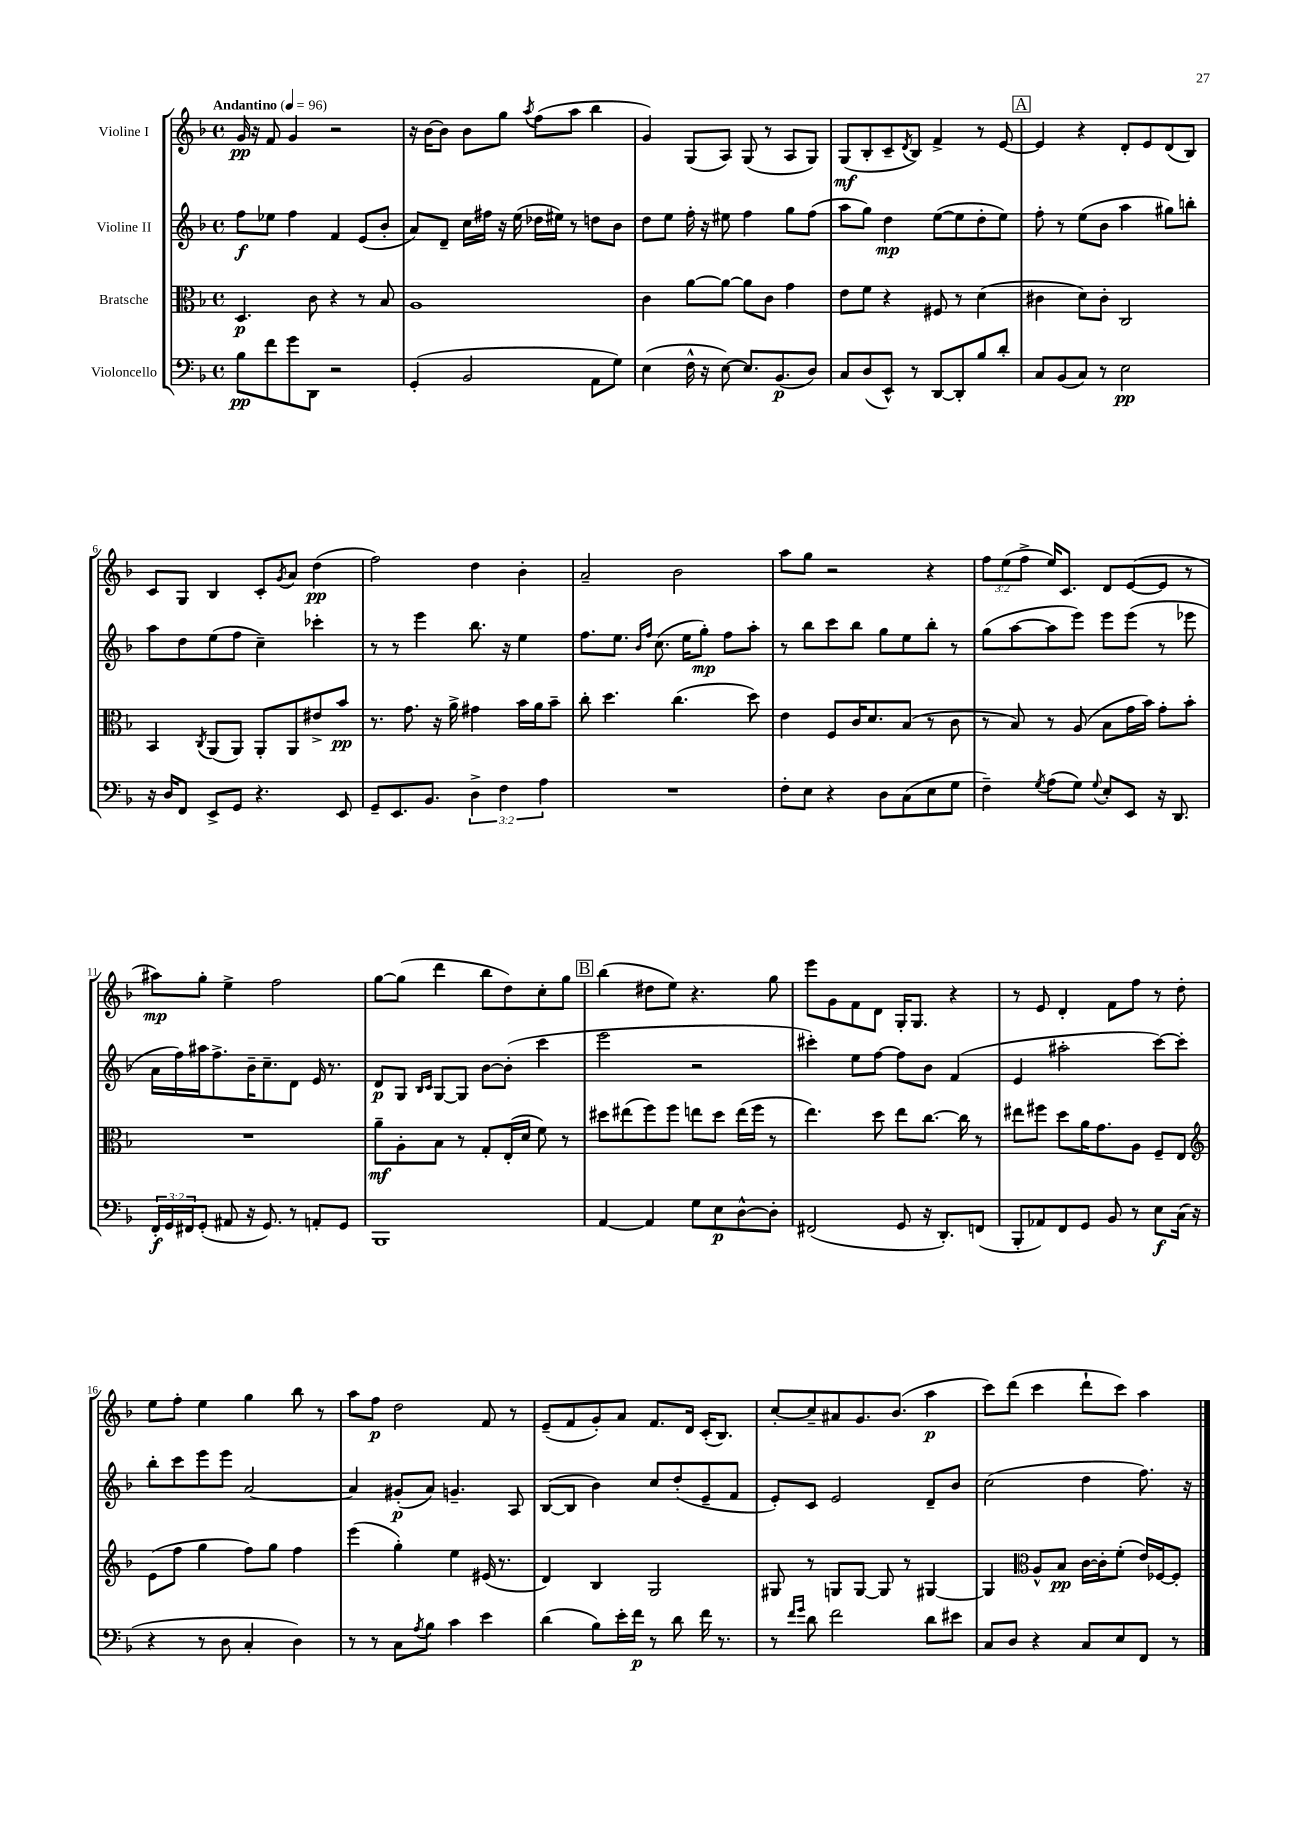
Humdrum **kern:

**kern	**kern	**kern	**kern
*staff4	*staff3	*staff2	*staff1
*clefF4	*clefC3	*clefG2	*clefG2
*k[b-]	*k[b-]	*k[b-]	*k[b-]
*M4/4	*M4/4	*M4/4	*M4/4
*met(c)	*met(c)	*met(c)	*met(c)
*MM96	*MM96	*MM96	*MM96
8B-\L	4.D/	8ff\L	16g/
.	.	.	16r
8f\	.	8ee-\J	8f/
8g\	.	4ff\	4g/
8DD\J	8c\	.	.
2r	4r	4f/	2r
.	8r	(8e/L	.
.	8B-/	8b-'/J	.
=	=	=	=
(4GG'/	1A	8a/L)	16r
.	.	.	[16b-\LK
.	.	8d~/J	8b-\]J
2BB-/	.	16cc\LL	8b-\L
.	.	16ff#\JJ	.
.	.	16r	8gg\J
.	.	(16ee\	.
.	.	.	8qaa/
.	.	16dd-\LL	(8ff\L
.	.	16ee#\JJ)	.
.	.	8r	8aa\J
8AA\L	.	8dd\L	4bb-\
8G\J)	.	8b-\J	.
=	=	=	=
(4E\	4c\	8dd\L	4g/)
.	.	8ee\J	.
16F^^\	[8a\L	16ff'\	(8G/L
16r	.	16r	.
[8E\)	8a\_J	8ee#\	8A/J)
8.E/]L	8a\]L	4ff\	(8G/
.	8c\J	.	8r
(8.BB-/	.	.	.
.	4g\	8gg\L	8A/L
8D/J)	.	(8ff\J	8G/J)
=	=	=	=
8C/L	8e\L	8aa\L	(8G/L
(8D/	8f\J	8gg\J)	8B-'/
8EE^^/J)	4r	4dd\	8c~/
.	.	.	8qd/
8r	.	.	8B-/J)
[8DD/L	8F#/	([8ee\L	4f^/
8DD'/]	8r	8ee\]	.
8B-/	(4d\	8dd'\	8r
8d'/J	.	8ee\J)	[8e/
=	=	=	=
8C/L	4c#\	8ff'\	4e/]
(8BB-/	.	8r	.
8C/J)	8d\L)	(8ee\L	4r
8r	8c#'\J	8b-\J	.
2E\	2C/	4aa\	8d'/L
.	.	.	8e/
.	.	8gg#\L)	(8d/
.	.	8bb'\J	8B-/J)
=	=	=	=
16r	4BB-/	8aa\L	8c/L
16D/LK	.	.	.
8FF/J	.	8dd\	8G/J
.	8qC/	.	.
8EE^/L	(8AA/L	(8ee\	4B-/
8GG/J	8AA/J)	8ff\J	.
4.r	8AA'/L	4cc~\)	8c'/L
.	.	.	8qg/
.	8AA/	.	8a/J
.	8e#^/	4ccc-'\	(4dd\
8EE/	8b-/J	.	.
=	=	=	=
8GG~/L	8.r	8r	2ff\)
8.EE/	.	8r	.
.	8.g\	.	.
.	.	4eee\	.
8.BB-/J	.	.	.
.	16r	.	.
.	16a^\	.	.
6D^\	4g#\	8.bb-\	4dd\
6F\	.	.	.
.	.	16r	.
.	16b-\LL	4ee\	4b-'\
.	16a\J	.	.
6A\	.	.	.
.	8b-~\J	.	.
=	=	=	=
1r	8cc'\	8.ff\L	2a~/
.	4.dd\	.	.
.	.	8.ee\J	.
.	.	16qqb-/LL	.
.	.	16qqff/JJ	.
.	.	(8.cc\	.
.	(4.cc\	.	2b-\
.	.	16ee\LK	.
.	.	8gg'\J)	.
.	.	8ff\L	.
.	8dd\)	8aa'\J	.
=	=	=	=
8F'\L	4e\	8r	8aa\L
8E\J	.	8bb-\L	8gg\J
4r	8F/L	8ccc\	2r
.	16c/K	8bb-\J	.
.	8.d/	.	.
8D\L	.	8gg\L	.
(8C\	(8B-/J	8ee\	.
8E\	8r	8bb-'\J	4r
8G\J	8c\	8r	.
=	=	=	=
4F~\)	8r	(8gg\L	12ff\L
.	.	.	(12ee\
.	8B-/)	[8aa\	.
.	.	.	12ff^\J
8qG/	.	.	.
(8A\L	8r	8aa\]	16ee/LK)
.	.	.	8.c/J
8G\J)	(8A/	8eee\J)	.
8qqG/	.	.	.
8E'/L	8B-\L	8eee\L	8d/L
8EE/J	16g\L	(8eee\J	([8e/
.	16b-\JJ)	.	.
16r	8g'\L	8r	8e/]J
8.DD/	.	.	.
.	8b-'\J	8eee-\	8r
=	=	=	=
24FF'/LL	1r	16a\LL	8aa#\L)
24GG/	.	.	.
.	.	16ff\)	.
24FF#/J	.	.	.
(8GG'/J	.	16aa#\J	8gg'\J
.	.	8.ff^\	.
8AA#/	.	.	4ee^\
16r	.	16b-~\K	.
8.GG/)	.	8.cc~\	.
.	.	.	2ff\
8r	.	8d\J	.
8AA'/L	.	16e/	.
.	.	8.r	.
8GG/J	.	.	.
=	=	=	=
1BBB-	8a~\L	8d/L	[8gg\L
.	8A'\	8G/J	(8gg\]J
.	.	16qqB-/LL	.
.	.	16qqc/JJ	.
.	8B-\J	[8G/L	4ddd\
.	8r	8G/]J	.
.	8G'/L	[8b-\L	8bb-\L
.	(16E'/L	(8b-'\]J	8dd\)
.	16d/JJ	.	.
.	8f\)	4ccc\	8cc'\
.	8r	.	8gg\J
=	=	=	=
[4AA/	8dd#\L	2eee\	(4bb-\
.	(8ee#\	.	.
4AA/]	8ff\)	.	8dd#\L
.	8ff\J	.	8ee\J)
8G\L	8ee\L	2r	4.r
8E\	8dd#\J	.	.
[8D^^\	(16ee\LL	.	.
.	16ff\JJ	.	.
8D'\]J	8r	.	8gg\
=	=	=	=
(2FF#/	4.ee\)	4ccc#'\)	8eee\L
.	.	.	8g\
.	.	8ee\L	8f\
.	8dd\	[8ff\J	8d\J
8GG/	8ee\L	8ff\]L	16G'/LK
.	.	.	8.G/J
16r	[8.cc\J	8b-\J	.
8.DD'/L)	.	.	.
.	.	(4f/	4r
.	16cc\]	.	.
(8FF/J	8r	.	.
=	=	=	=
8BBB-'/L	8ee#\L	4e/	8r
8AA-/)	8ff#\J	.	8e/
8FF/	8dd\L	2aa#'\	4d'/
8GG/J	16a\K	.	.
.	8.g\	.	.
8BB-/	.	.	8f\L
8r	8A\J	.	8ff\J
8E\L	8F~/L	[8ccc\L)	8r
(16C\Jk	8E/J	8ccc'\]J	8dd'\
16r	.	.	.
=	=	=	=
*	*clefG2	*	*
4r	(8e\L	8bb-'\L	8ee\L
.	8ff\J	8ccc\	8ff'\J
8r	4gg\	8eee\	4ee\
8D\	.	8eee\J	.
4C'/	8ff\L)	[2a/	4gg\
.	8gg\J	.	.
4D\)	4ff\	.	8bb-\
.	.	.	8r
=	=	=	=
8r	(4eee\	4a/]	8aa\L
8r	.	.	8ff\J
8C\L	4gg'\)	(8g#'/L	2dd\
8qA/	.	.	.
8B-\J	.	8a/J)	.
4c\	4ee\	4.g~/	.
4e\	(16e#/	.	8f/
.	8.r	.	.
.	.	8A/	8r
=	=	=	=
(4d\	4d/)	([8B-/L	(8e~/L
.	.	8B-/]J	8f/
8B-\L)	4B-/	4b-\)	8g'/)
16e'\L	.	.	8a/J
16f\JJ	.	.	.
8r	2G/	8cc/L	8.f/L
8d\	.	(8dd'/	.
.	.	.	16d/Jk
16f\	.	8e~/	(16c'/LK
8.r	.	.	8.B-/J)
.	.	8f/J	.
=	=	=	=
8r	8G#/	8e'/L)	[8cc'/L
16qqf/LL	.	.	.
16qqg/JJ	.	.	.
8d\	8r	8c/J	8cc~/]
2f\	8G/L	2e/	8a#/
.	[8G/J	.	8.g/
.	8G/]	.	.
.	.	.	(8.b-/J
.	8r	.	.
8d\L	[4G#/	8d~/L	4aa\
8e#\J	.	8b-/J	.
=	=	=	=
8C/L	4G#/]	(2cc\	8ccc\L)
8D/J	.	.	(8ddd\J
*	*clefC3	*	*
4r	8A^^/L	.	4ccc\
.	8B-/J	.	.
8C/L	[16c\LL	4dd\	8ddd`\L
.	16c'\]J	.	.
8E/	(8f'\J	.	8ccc\J)
8FF/J	16e/LL)	8.ff\)	4aa\
.	[16F-/J	.	.
8r	8F-'/]J	.	.
.	.	16r	.
==	==	==	==
*-	*-	*-	*-
